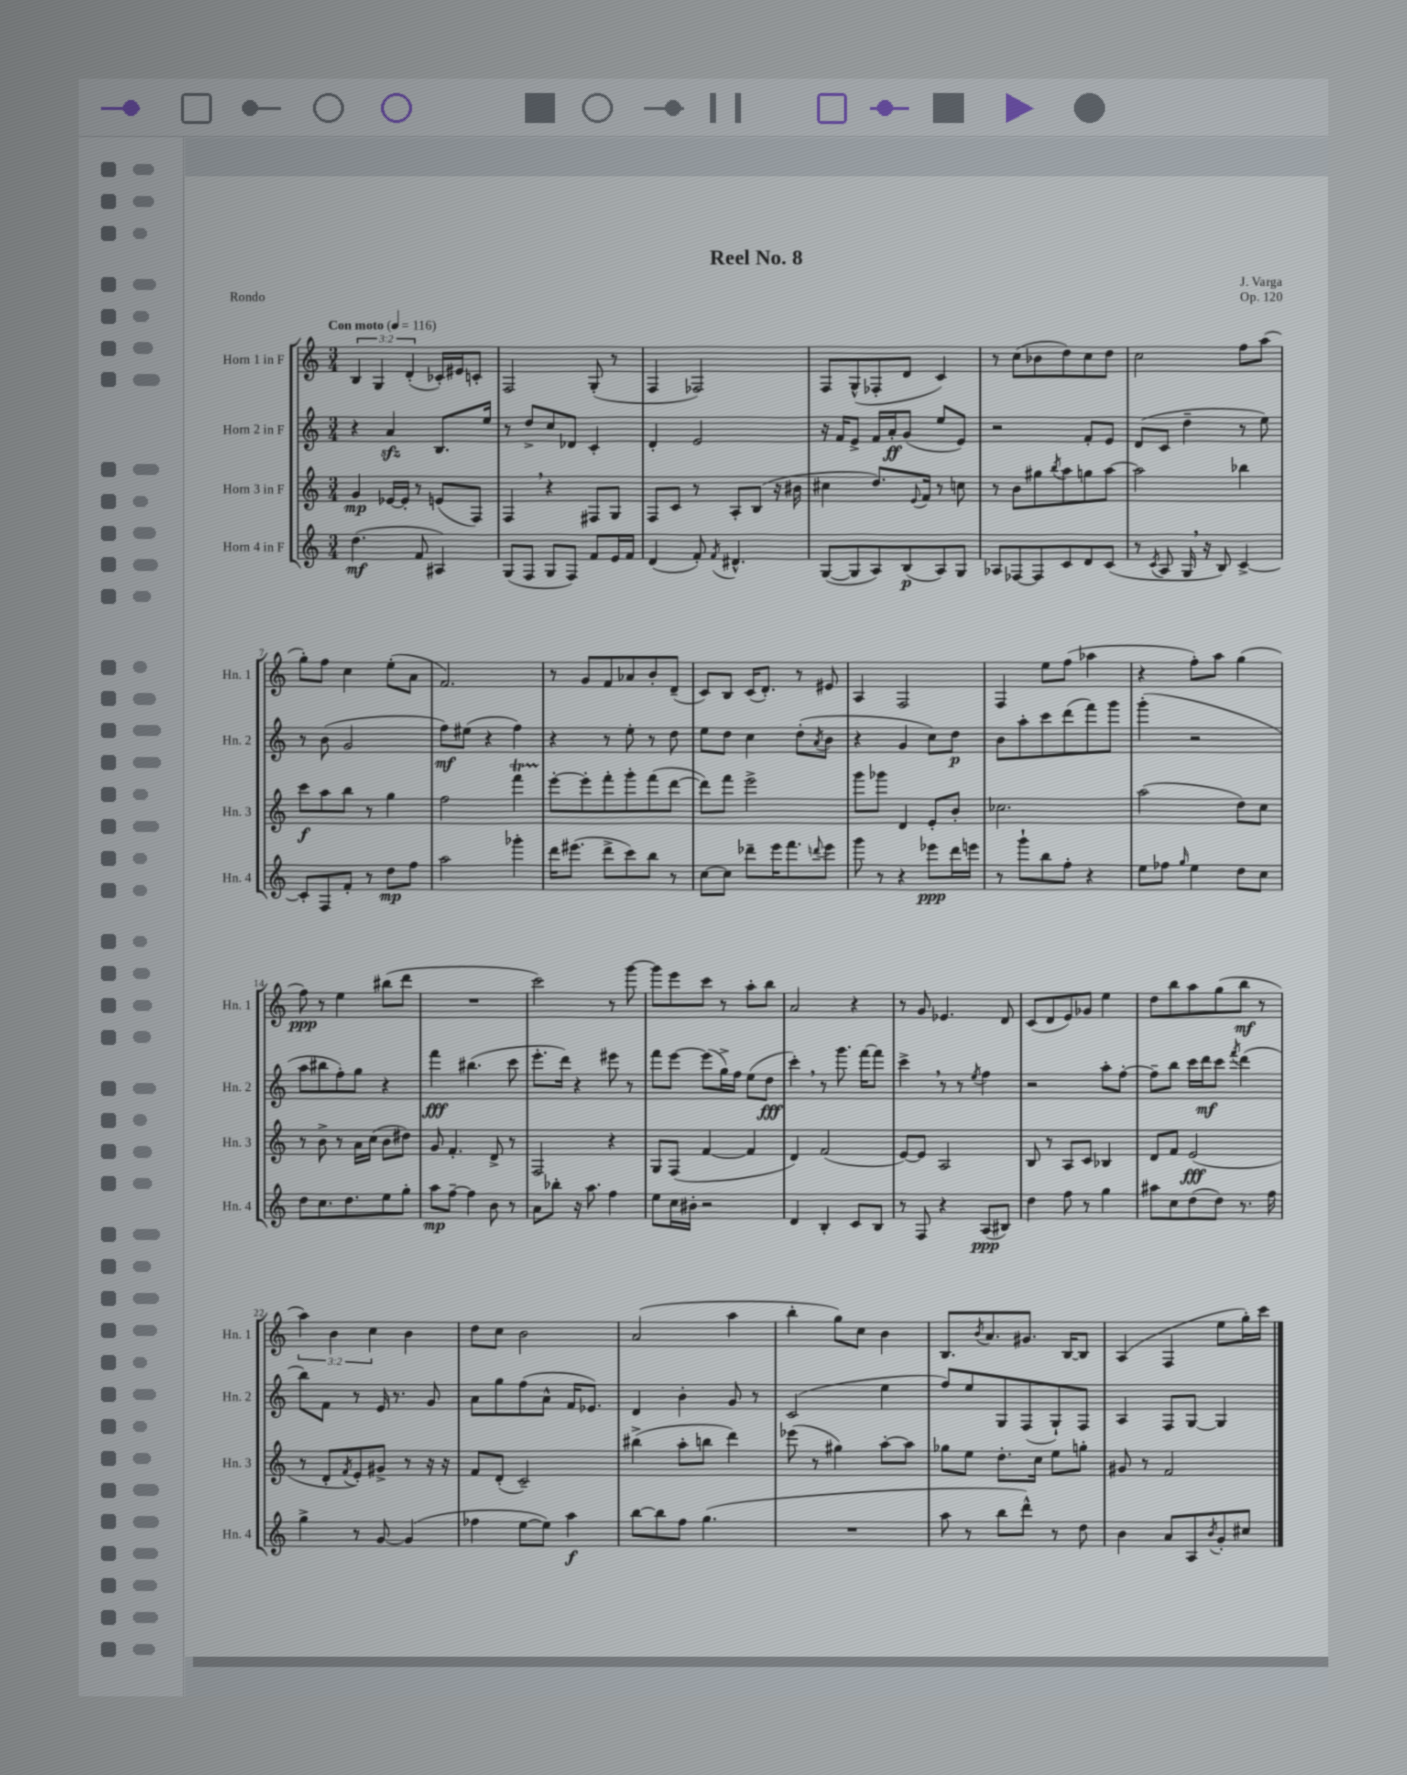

**kern	**kern	**kern	**kern
*staff4	*staff3	*staff2	*staff1
*clefG2	*clefG2	*clefG2	*clefG2
*k[]	*k[]	*k[]	*k[]
*M3/4	*M3/4	*M3/4	*M3/4
*MM116	*MM116	*MM116	*MM116
(4.dd\	4g/	4r	6B/
.	.	.	6G/
.	[16e-/LL	4a/	.
.	16e-'/]JJ	.	.
.	.	.	(6d'/
8f/	8r	.	.
4A#/)	(8e/L	8.B/L	16c-'/LL)
.	.	.	16e#/J
.	8F/J)	.	8c'/J
.	.	16ee/Jk	.
=	=	=	=
(8G/L	4F/	8r	2F/
8F/J	.	8dd^/L	.
8G/L	4r	8cc/	.
8F/J)	.	8d-/J	.
8f/L	8F#/L	4c'/	(8G'/
16e/L	8G/J	.	8r
16f/JJ	.	.	.
=	=	=	=
(4d/	8F/L	4d'/	4F/
.	8c/J	.	.
8f'/)	8r	2e/	2F-/)
8qf/	.	.	.
4.d#^^/	8A'/L	.	.
.	(8B/J	.	.
.	16r	.	.
.	16b#\	.	.
=	=	=	=
([8G/L	4cc#\	16r	8F/L
.	.	16f/LK	.
8G/]	.	8e^/J	(8G^^/
8A/)	8.dd/L)	16f/LL	8F-'/
.	.	16a'/J	.
(8B/	.	(8g/J	8d/J
.	8qqe/	.	.
.	16f/Jk	.	.
8A/)	8r	8ee/L	4c/)
8G/J	8cc\	8e/J)	.
=	=	=	=
8A-/L	8r	2r	8r
[8F-/	8b\L	.	(8cc\L
8F-/]	8gg#\	.	8b-\
.	8qbb/	.	.
8c/	8aa\	.	8dd\)
8d/	8gg\	8f'/L	8cc\
(8c/J	[8aa\J	8e/J	8dd\J
=	=	=	=
8r	2aa\]	(8d/L	2cc\
8qc/	.	.	.
8A/	.	8c/J	.
16G/	.	4dd~\	.
16r	.	.	.
8B/)	.	.	.
[4c^/	4bb-\	8r	8ff\L
.	.	8ee\)	(8aa\J
=	=	=	=
8c'/]L	8ccc\L	8r	8gg'\L)
8F/	8aa\	(8b\	8ff\J
8f'/J	8bb\J	2g/	4cc\
8r	8r	.	.
8dd\L	4gg\	.	(8ee'\L
8ff\J	.	.	8a\J
=	=	=	=
2aa\	2ff\	8ff\L)	2.f/)
.	.	(8ee#\J	.
.	.	4r	.
4ggg-'\	4fff\	4ff\)	.
=	=	=	=
16ddd\LK	[8eee'\L	4r	8r
(8.eee#\J	.	.	.
.	8eee'\]	.	8g/L
8ddd^\L	8fff'\	8r	8f/
8ccc\)	8ggg'\	8ee'\	8a-/
8bb\J	(8fff\	8r	8b'/
8r	[8ddd\J	8dd\	(8d~/J
=	=	=	=
[8cc\L	8ddd\]L)	8ee\L	8c/L)
8cc\]J	8fff\J	8dd\J	8B/J
8ddd-~\L	2eee^\	4cc\	(16c/LK
.	.	.	8.d'/J)
16eee\K	.	.	.
8.fff\	.	.	.
.	.	(8dd'\L	8r
8qqddd/	.	8qa/	.
8eee\J	.	8b\J	8e#/
=	=	=	=
8ggg\	8ggg\L	4r	4A/
8r	8ggg-\J	.	.
4r	4d/	4g/	2F/
8eee-\L	8e'/L	8cc\L)	.
16ddd\L	8b'/J	8dd\J	.
16eee\JJ	.	.	.
=	=	=	=
8r	2.cc-\	8b\L	4F/
8ggg`\L	.	8aa'\	.
8bb\	.	8ccc\	8ee\L
8ff'\J	.	(8ddd\	(8ff\J
4r	.	8fff\)	4aa-\
.	.	8ggg\J	.
=	=	=	=
8ee\L	(2aa\	(4ggg'\	4r
8ff-\J	.	.	.
16qqgg/	.	.	.
4ee\	.	2r	8ff'\L)
.	.	.	8aa\J
8dd\L	8dd\L)	.	(4gg\
8cc\J	8cc\J	.	.
=	=	=	=
8dd\L	8r	8aa\L	8ff\)
8.cc\	8b^\	8bb#\	8r
.	8r	8ff'\)	4ee\
8.dd\	.	.	.
.	16a\LL	8gg\J	.
.	(16cc\JJ	.	.
8ee\	8b\L	4r	(8bb#\L
8gg'\J	8dd#\J)	.	8ddd\J
=	=	=	=
8aa\L	8g/	4fff\	2.r
[8ff~\J	4.f'/	.	.
4ff\]	.	(4.bb#\	.
8b\	8d^/	.	.
8r	8r	8ccc\	.
=	=	=	=
8a\L	2F/	8.eee'\L	2ccc\)
8bb-'\J	.	.	.
.	.	16ddd\Jk)	.
16r	.	4r	.
8.aa\	.	.	.
4ff\	4r	8eee#\	8r
.	.	8r	[8ggg\
=	=	=	=
8ee\L	8G/L	8fff\L	8ggg\]L
16cc\L	(8F/J	[8eee\J	8eee\
16b#'\JJ	.	.	.
2r	[4f/	(8eee\]L	8ccc\J
.	.	16gg^\L)	8r
.	.	16ff\JJ	.
.	4f/]	(8ee\L	8aa'\L
.	.	8dd\J	8bb\J
=	=	=	=
4d/	4d/)	4ccc'\)	2a/
4B'/	(2f/	8r	.
.	.	8.ggg\	.
8c/L	.	.	4r
.	.	[16fff\LK	.
8B/J	.	8fff\]J	.
=	=	=	=
8r	[8e/L)	4ccc^\	8r
8F/	8e/]J	.	8g/
4r	2A/	8r	4.e-/
.	.	8r	.
.	.	8qee/	.
(8A/L	.	4ff\	.
8B#/J)	.	.	8d/
=	=	=	=
4dd\	8B/	2r	(8c/L
.	8r	.	8d/
8ff\	8A/L	.	8e/)
8r	8c/J	.	8g-/J
4gg\	4B-/	8aa'\L	4ee\
.	.	[8ff'\J	.
=	=	=	=
8aa#\L	8d/L	8ff~\]L	8dd\L
8cc\	8f/J	8bb\J	8bb\
(8dd\	(2e/	16ccc\LL	8aa\
.	.	16ddd\J	.
8dd\J)	.	8ccc\J	(8gg\
.	.	8qfff/	.
8.r	.	(4ddd\	8bb\J
.	.	.	8r
16ff\	.	.	.
=	=	=	=
4gg^\	8r	8bb\L)	6aa\)
.	8d'/L	8f\J	.
.	.	.	6b\
.	8qf/	.	.
8r	8e'/)	8r	.
.	.	.	6cc\
[8g/	8g#^/J	16e/	.
.	.	8.r	.
(4g/]	8r	.	4b\
.	16r	8g/	.
.	16r	.	.
=	=	=	=
4ff-\	8f/L	8a\L	8dd\L
.	(8d'/J	8gg\	8cc\J
[8ee\L	2c~/)	(8ff\	2b\
8ee\]J)	.	8a^^\J	.
4aa\	.	16f/LK	.
.	.	8.e-/J)	.
=	=	=	=
[8bb\L	(4bb#^\	4d/	(2a/
8bb\]	.	.	.
8ff\J	8aa'\L	4b'\	.
(4.gg\	8bb\J	.	.
.	4ddd\)	8g/	4aa\
.	.	8r	.
=	=	=	=
2.r	(8eee-\	(2c/	4bb'\
.	8r	.	.
.	4gg#\)	.	8gg\L)
.	.	.	8cc\J
.	[8aa'\L	4ee\	4b\
.	8aa\]J	.	.
=	=	=	=
8aa\	8gg-\L	8ff/L)	8.B/L
8r	8ee\J	8ee/	.
.	.	.	8qb/
.	.	.	8.a/
8bb\L	8.dd'\L	8G/	.
8ddd^^\J)	.	(8F/	8.g#/J
.	16cc\Jk	.	.
8r	8ee\L	8G`/)	.
.	.	.	[16B/LK
8dd\	8gg'\J	8F/J	8B/]J
=	=	=	=
4b\	8g#/	4A/	(4A/
.	8r	.	.
8a/L	2f/	8F/L	4F/
8A/	.	[8G/J	.
8qb/	.	.	.
8g'/	.	4G/]	8ee\L
8cc#/J	.	.	16gg'\L)
.	.	.	16ccc\JJ
==	==	==	==
*-	*-	*-	*-
